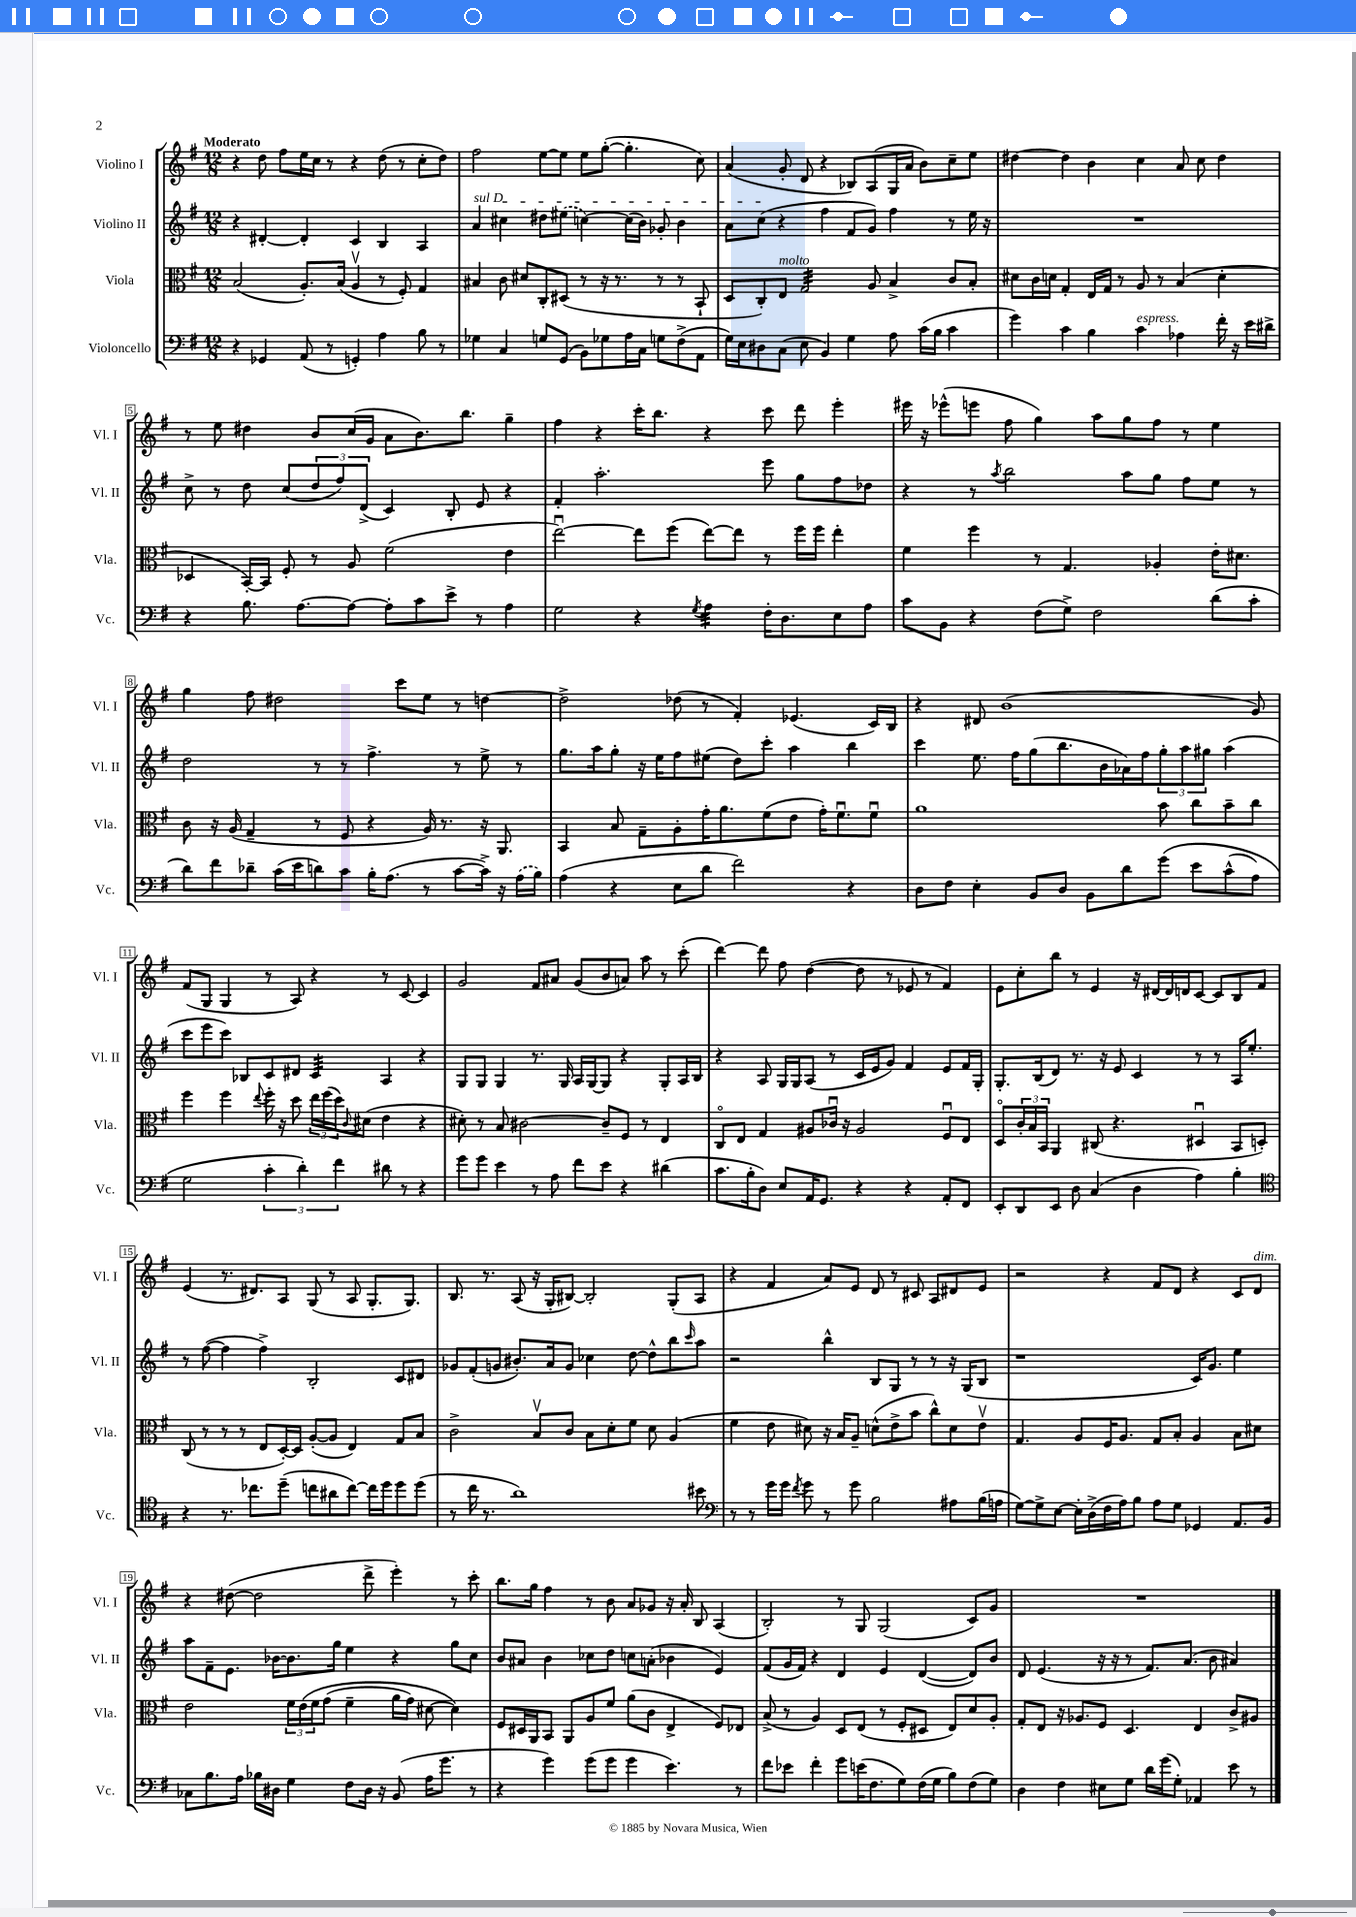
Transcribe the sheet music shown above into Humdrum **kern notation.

**kern	**kern	**kern	**kern
*staff4	*staff3	*staff2	*staff1
*clefF4	*clefC3	*clefG2	*clefG2
*k[f#]	*k[f#]	*k[f#]	*k[f#]
*M12/8	*M12/8	*M12/8	*M12/8
4r	(2B	4r	4r
4GG-	.	[4d#'	8dd
.	.	.	8ff#
(8AA	8.A')	4d#']	16ee
.	.	.	16cc
8r	.	.	8r
.	(16B	.	.
4GG')	4Av	4c	4r
4A	8r	4B	(8dd
.	8F#')	.	8r
8B	4G	4A	8cc'
8r	.	.	8dd)
=	=	=	=
4G-	4B#	4a	2ff#
4C	8c	4cc#	.
.	8d#	.	.
8G	8C'	8dd#	[8ee
(8GG	(8D#	(8ee#	8ee]
8BB)	8r	[4cc)	8ee
8G-	16r	.	([8gg'
.	8.r	.	.
16A	.	(16cc]	4.gg']
16C	.	16b)	.
8G	8r	8g-'	.
(8F#^	8r	4b	.
8AA	8BB`	.	8cc)
=	=	=	=
16G)	8D	8a	(4a
16E	.	.	.
8D#	8C')	(8cc	.
(8C	8E	4r	8g'
8E	2G	.	8d
4BB)	.	4ff#	4r
4G	.	8f#	8B-)
.	8A	8g)	(8A
8A	4B^	4ff#	16G
.	.	.	16a
(16c	.	.	8b)
16B	.	.	.
4c	8c	8r	8cc~
.	8B'	16ee	8ee
.	.	16r	.
=	=	=	=
4g)	8d#	1.r	[4dd#
.	16c	.	.
.	16d	.	.
4c	4G'	.	4dd#]
4B	16E	.	4b
.	16G	.	.
.	8r	.	.
4c	8A	.	4cc
.	8r	.	.
4A-	(4B	.	8a
.	.	.	8cc
16f#'	4d'	.	4dd#
16r	.	.	.
16e	.	.	.
16d#^	.	.	.
=	=	=	=
4r	4D-	8cc^	8r
.	.	8r	8ee
8.B	[16BB')	8dd	4dd#
.	16BB]	.	.
.	8F#'	(8cc	.
[8.A	.	.	.
.	8r	12dd	8b
.	.	12ff#)	.
8A_	8A	.	(16cc
.	.	(12d^	.
.	.	.	16g
8A']	(2f#	4c)	8a
8c	.	.	8.b)
8e^	.	8B'	.
.	.	.	8.bb
8r	.	8e	.
4A	4e	4r	4gg~
=	=	=	=
2G	[2eeu)	4f#'	4ff#
.	.	2.aa'	4r
4r	8ee]	.	16ccc'
.	.	.	8.bb
.	(8ff#	.	.
8qG	.	.	.
4A	[8ee)	.	4r
.	8ee]	.	.
16F#'	8r	8eee	8ccc
8.D	.	.	.
.	16ff#	8gg	8ddd
.	16ff#	.	.
8E	4ee'	8ff#	4eee'
8A	.	8dd-	.
=	=	=	=
8c	4f#	4r	16eee#
.	.	.	16r
8BB	.	.	(8eee-^^
4r	4ff#	8r	8eee
.	.	8qaa	.
.	.	2bb	8ff#
(8F#	8r	.	4gg)
8G^)	4.G	.	.
2F#	.	.	8aa
.	.	8aa	8gg
.	4A-'	8gg	8ff#
.	.	8ff#	8r
(8d	16e'	8ee	4ee
.	8.d#	.	.
8c'	.	8r	.
=	=	=	=
8d)	8c	2dd	4gg
8f#	16r	.	.
.	(16A	.	.
8d-~	4G~	.	8ff#
(16c	.	.	2dd#
16e	.	.	.
8d)	8r	8r	.
8c	8F#	8r	.
16B'	4r	4.ff#^	.
(8.A	.	.	.
.	.	.	8ccc
8r	16A)	.	8ee
.	8.r	.	.
[8c	.	8r	8r
16c^])	16r	8ee^	[4dd
16r	8.AA	.	.
(16A	.	8r	.
16B)	.	.	.
=	=	=	=
(4A	4BB	8.gg	2dd^]
.	.	16aa	.
4r	8B	8gg'	.
.	8G~	16r	.
.	.	16ee	.
8E	8A'	8ff#	(8dd-
8d	16g'	(8ee#	8r
.	8.a	.	.
2f#)	.	8dd)	4f#')
.	(8f#	8ccc'	.
.	8e	4aa	(4.e-
.	16g')	.	.
.	8.f#u	.	.
4r	.	4bb	.
.	8f#u	.	16c)
.	.	.	16B
=	=	=	=
8D	1a	4ccc	4r
8F#	.	.	.
4E'	.	8.ee	8d#
.	.	.	(1b
.	.	16ff#	.
8BB	.	(8gg	.
8D	.	8.bb	.
8BB	.	.	.
.	.	16b	.
8d	.	16a-)	.
.	.	16ff#	.
&(8g	8b	12gg'	.
.	.	12aa	.
8e	8cc	.	.
.	.	12gg#	.
(8c^^	8b~	(4aa	.
8A)	8cc	.	8g)
=	=	=	=
2G	4ff#	8ccc	(8f#
.	.	8eee	8G
.	4ff#	8ccc)	4G
.	.	8B-	.
.	8qqee	.	.
6c'	16ff#'	8c	8r
.	16r	.	.
.	8dd	8d#	8A)
6d'&)	.	.	.
.	24ee	4c	4r
.	(24ff#	.	.
6f#	24dd)	.	.
.	8qqc	.	.
.	(8d#	.	.
8d#	4e	4A	8r
8r	.	.	[8c
4r	4r	4r	4c]
=	=	=	=
8g	8d#')	8G	2g
8g	8r	8G	.
4e	8B	4G	.
.	[2c#	.	.
8r	.	8.r	8f#
8A	.	.	8a#
.	.	16G	.
8f#	.	16A	(8g
.	.	[16G	.
8e	8c#~]	8G]	8b
4r	8F#	4r	8a)
.	8r	.	8aa
(4d#	4E	8G'	8r
.	.	16A	(8ccc'
.	.	16B	.
=	=	=	=
8.c	8Co	4r	[4ddd)
.	8E	.	.
16B'	.	.	.
8D)	4G	8A	8ddd]
8E	.	16G	8ff#
.	.	16G	.
16AA	8A#	(8A	([4dd
8.GG	.	.	.
.	16c-u	8r	.
.	16r	.	.
4r	2A#	16c	8dd]
.	.	16e	.
.	.	8g)	8r
4r	.	4f#	8e-
.	.	.	8r
8AA'	8F#u	8e	4f#)
8FF#	8E	16f#	.
.	.	16G'	.
=	=	=	=
8EE'	8Do	8.G'	8e
8DD	24c'	.	8cc'
.	24B	.	.
.	.	(16B	.
.	24BB	.	.
8EE	4AA	8d)	8bb
8D	.	8.r	8r
(4C	(8C#	.	4e
.	.	16r	.
.	4.r	8e	.
4D	.	4c	16r
.	.	.	[16d#
.	.	.	16d#]
.	.	.	16d
4A)	4D#u	8r	[8c
.	.	8r	8c]
4B'	8BB	16A	8B
.	.	8.ee'	.
.	8D')	.	8f#
=	=	=	=
*clefC4	*	*	*
4r	(8C	8r	(4e
.	8r	([8ff#	.
8.r	8r	4ff#]	8.r
.	8r	.	.
8.cc-	.	.	8.d#)
.	8E	4ff#^)	.
(8dd~	[16D')	.	8A
.	16D]	.	.
8cc	([8A'	2B'	(8G
8a#	8A]	.	8r
[8cc)	4E)	.	8A
16cc]	.	.	8.G'
16dd	.	.	.
8dd	8G	8c	.
.	.	.	8.G)
(8dd	8B	8d#	.
=	=	=	=
8r	2c^	8g-	8.B
16cc	.	(8f#'	.
8.r	.	.	8.r
.	.	8g	.
1a)	.	8.b#')	(8A
.	8Bv	.	16r
.	.	16a	16G'
.	8c	8g	[8B#)
.	8B	4cc-	2B#']
.	8d'	.	.
.	8f#	[8dd	.
.	8d	8dd^^]	.
.	(4A	8bb	(8G'
.	.	16qqccc	.
8b#	.	8aa	8A
=	=	=	=
*clefF4	*	*	*
8r	4f#	2r	4r
8r	.	.	.
16g	8e	.	4f#
16g	.	.	.
8qf#	.	.	.
8g	8d#)	.	.
8r	16r	4bb^^	8a)
.	16B	.	.
8g	8A~	.	8e
2B	(8d^^	8B	8d
.	8e^	8G	8r
.	8b	8r	8c#
.	8cc^^)	8r	8A
8A#	8d	16r	8d#
.	.	(16G	.
(16B	8ev	8B	8e
16A	.	.	.
=	=	=	=
[8G)	4.G	1r	2r
8G^]	.	.	.
[8E	.	.	.
16E']	8A	.	.
(16D^	.	.	.
16F#	16F#	.	4r
16A)	8.A	.	.
8B	.	.	.
8A	8G	.	8f#
8G	8B'	.	8d
4GG-	4A	16c)	4r
.	.	8.g	.
8.AA	8B	4ee	8c
.	8d#	.	8d
16BB	.	.	.
=	=	=	=
8C-	2e	8aa	4r
8.B	.	8f#~	.
.	.	8.e	([8dd#
16A	.	.	.
16B-	.	.	2dd#]
16D#	.	[16b-	.
4G	24f#	8.b-]	.
.	&(24e	.	.
.	24f#	.	.
.	(8g	.	.
.	.	16gg	.
8F#	4f#~	4ee	.
16D#	.	.	8ddd^
16r	.	.	.
(8BB	16a	4r	4eee')
.	16g)	.	.
16A	[8d#	.	.
8.g	.	.	.
.	4d#]&)	8gg	8r
8r	.	8cc	8ccc'
=	=	=	=
4r	8F#	8b	8.bb
.	16D#	8a#	.
.	16AA	.	16gg
4g)	8BB	4b	4ff#
.	8AA	.	.
(8g	8A	8cc-	8r
8g	8f#	8dd	8b
4g	(8a	8cc	8a
.	8c	(8a'	8g-
4.e)	4E^	4b-	16r
.	.	.	16a'
.	.	.	8B
.	8F#)	4e)	(4A
8r	8E-	.	.
=	=	=	=
8f#	(8B^	(8f#	2B')
8e-	8r	16g	.
.	.	16f#)	.
4f#'	4A)	4r	.
8g	8D	4d	8r
(16e	(8E	.	8G
8.F#	.	.	.
.	8r	4e	(2G
8G)	8F#'	.	.
(16F#	8D#	([4d	.
16G	.	.	.
8B)	8E)	.	.
(8F#	8d	8d])	8c)
8G)	8A'	8b	8g
=	=	=	=
4D	8G'	8d	1.r
.	8E	(4.e	.
4F#	16r	.	.
.	8.A-	.	.
8E#	8F#	16r	.
.	.	16r	.
8G	4.D	8r	.
16d	.	8.f#)	.
(16g	.	.	.
8G')	.	.	.
.	.	(8.a	.
4AA-	4E	.	.
.	.	8b	.
8e	8c^	4a#)	.
8r	8A#	.	.
==	==	==	==
*-	*-	*-	*-
